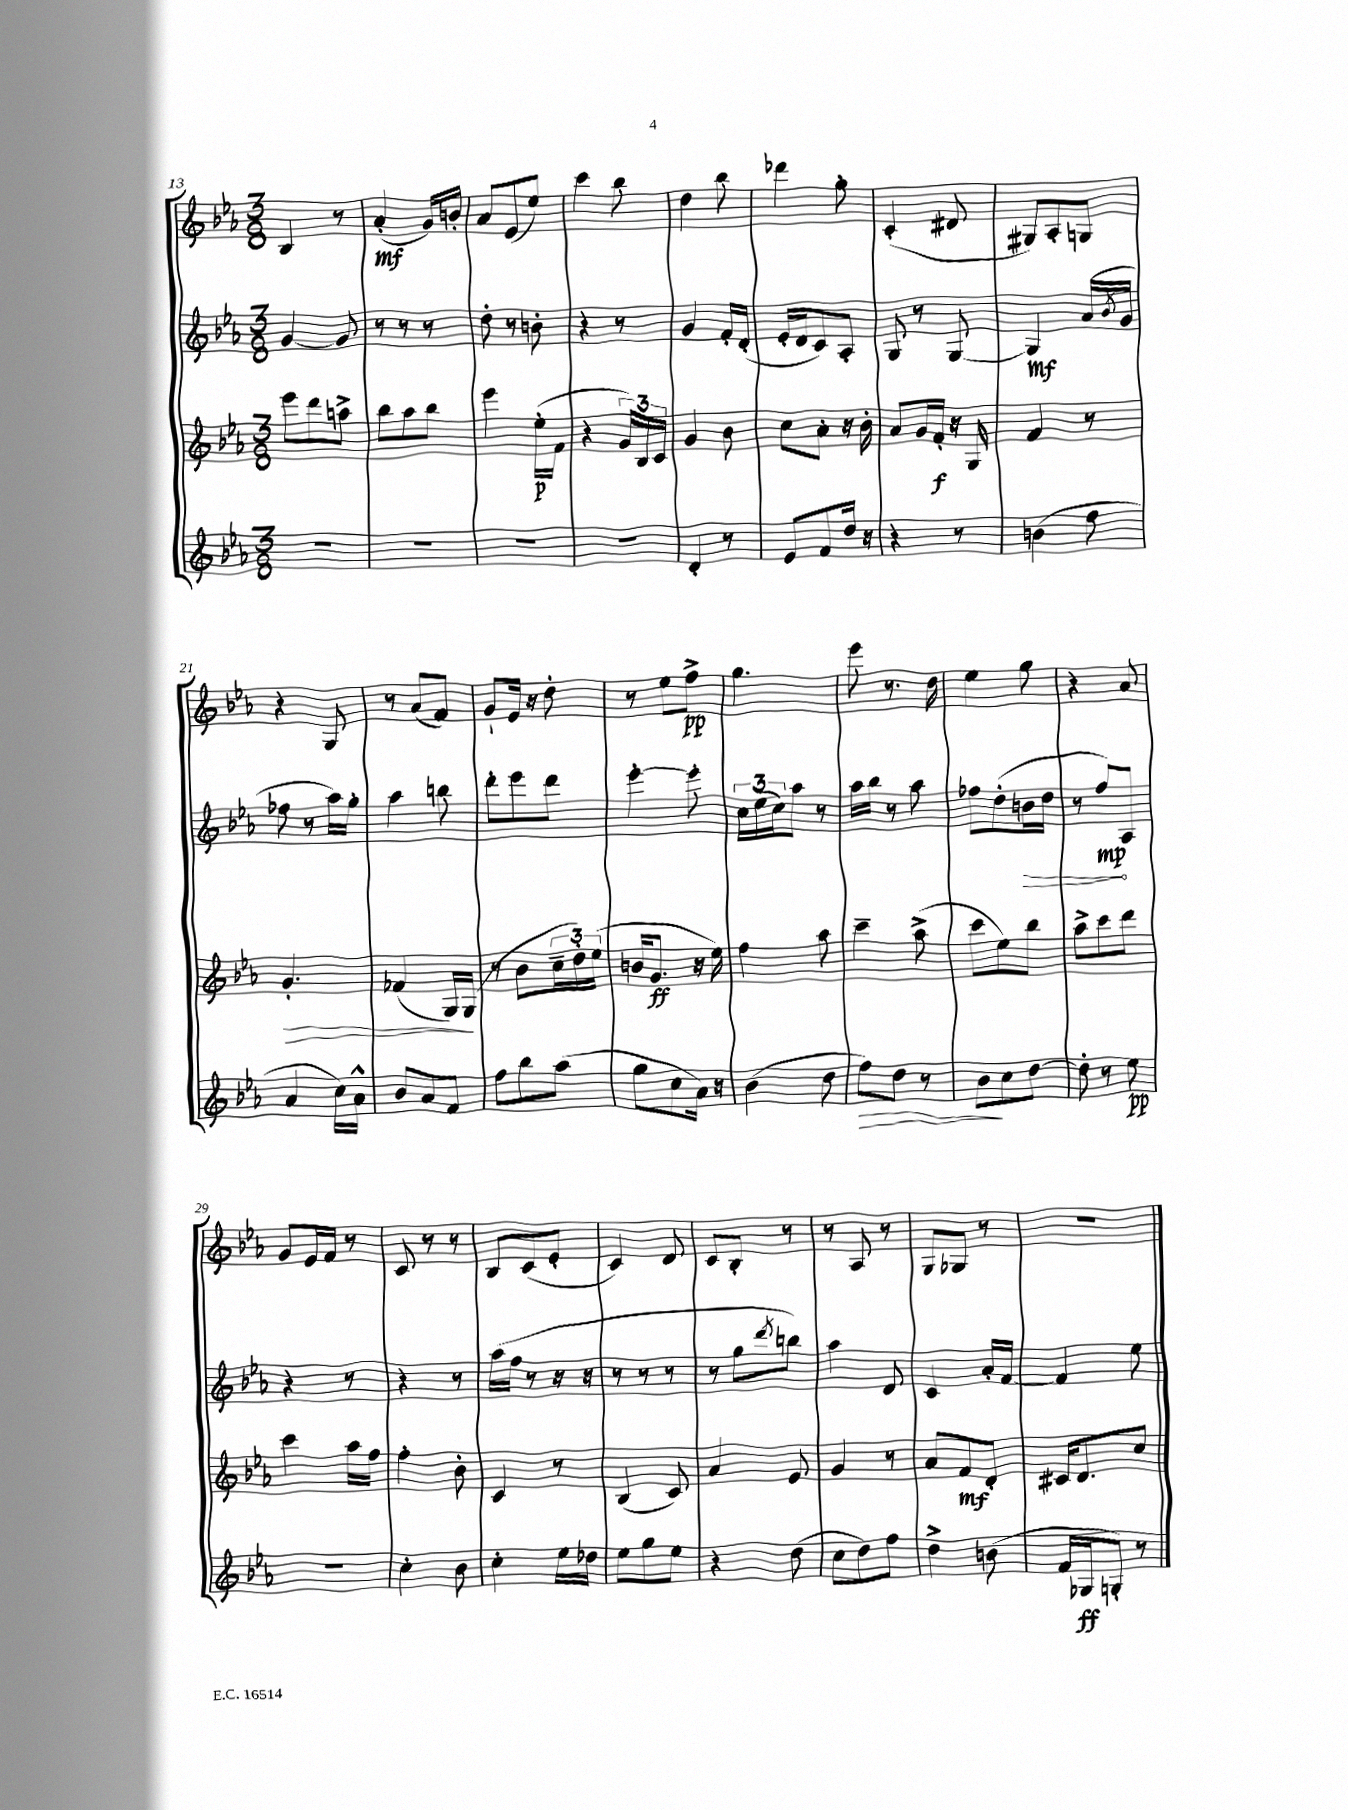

**kern	**dynam	**kern	**dynam	**kern	**dynam	**kern	**dynam
*part4	*part4	*part3	*part3	*part2	*part2	*part1	*part1
*staff4	*staff4	*staff3	*staff3	*staff2	*staff2	*staff1	*staff1
*clefG2	*	*clefG2	*	*clefG2	*	*clefG2	*
*k[b-e-a-]	*	*k[b-e-a-]	*	*k[b-e-a-]	*	*k[b-e-a-]	*
*M3/8	*	*M3/8	*	*M3/8	*	*M3/8	*
=13	=13	=13	=13	=13	=13	=13	=13
4.r	.	8eee-\L	.	[4g/	.	4B-/	.
.	.	8ddd\	.	.	.	.	.
.	.	8aan^\J	.	8g/]	.	8r	.
=14	=14	=14	=14	=14	=14	=14	=14
4.r	.	8bb-\L	.	8r	.	(4a-'/	mf
.	.	8aa-\	.	8r	.	.	.
.	.	8bb-\J	.	8r	.	16g/LL)	.
.	.	.	.	.	.	16bn'/JJ	.
=15	=15	=15	=15	=15	=15	=15	=15
4.r	.	4eee-\	.	8dd'\	.	8a-/L	.
.	.	.	.	8r	.	(8e-/	.
.	.	(16ee-'\LL	p	8bn'\	.	8ee-/J)	.
.	.	16f\JJ	.	.	.	.	.
=16	=16	=16	=16	=16	=16	=16	=16
4.r	.	4r	.	4r	.	4ccc\	.
.	.	24g/LL)	.	8r	.	8bb-\	.
.	.	24B-/	.	.	.	.	.
.	.	24c/JJ	.	.	.	.	.
=17	=17	=17	=17	=17	=17	=17	=17
4d'/	.	4g/	.	4g/	.	4dd\	.
8r	.	8b-\	.	16f'/LL	.	8bb-\	.
.	.	.	.	(16d'/JJ	.	.	.
=18	=18	=18	=18	=18	=18	=18	=18
8e-/L	.	8cc\L	.	16e-'/LL	.	4ddd-X\	.
.	.	.	.	16d/J	.	.	.
8f/	.	8a-'\J	.	8c/)	.	.	.
16dd/Jk	.	16r	.	8A-'/J	.	8gg'\	.
16r	.	16b-'\	.	.	.	.	.
=19	=19	=19	=19	=19	=19	=19	=19
4r	.	8a-/L	.	8G/	.	(4c'/	.
.	.	16g/L	.	8r	.	.	.
.	.	16f'/JJ	f	.	.	.	.
8r	.	16r	.	[8G/	.	8d#X/	.
.	.	16G/	.	.	.	.	.
=20	=20	=20	=20	=20	=20	=20	=20
(4bn\	.	4f/	.	4G/]	mf	8G#X/L)	.
.	.	.	.	.	.	8A-'/	.
8ff\	.	8r	.	(16a-/LL	.	8Gn/J	.
.	.	.	.	8qb-/	.	.	.
.	.	.	.	16g/JJ	.	.	.
!!LO:LB:g=z
=21	=21	=21	=21	=21	=21	=21	=21
!	!	!	!LO:HP:b	!	!	!	!
4a-/	.	4.g'/	>	8ff-X\	.	4r	.
.	.	.	.	8r	.	.	.
16cc\LL)	.	.	.	16aa-\LL)	.	8G/	.
16a-^^\JJ	.	.	.	16gg'\JJ	.	.	.
=22	=22	=22	=22	=22	=22	=22	=22
8b-/L	.	(4f-X/	.	4aa-\	.	8r	.
8a-/	.	.	.	.	.	(8a-/L	.
8f/J	.	16G/LL)	.	8bbn\	.	8f/J)	.
.	.	(16G/JJ	.	.	.	.	.
.	.	.	]	.	.	.	.
=23	=23	=23	=23	=23	=23	=23	=23
8ff\L	.	8r	.	8ddd'\L	.	8g`/L	.
8bb-\	.	8b-\L	.	8eee-\	.	16e-/Jk	.
.	.	.	.	.	.	16r	.
(8aa-\J	.	24cc~\L	.	8ddd\J	.	8dd'\	.
.	.	24dd'\)	.	.	.	.	.
.	.	(24ee-\JJ	.	.	.	.	.
=24	=24	=24	=24	=24	=24	=24	=24
8gg\L	.	16bn/KL	.	[4eee-'\	.	8r	.
.	.	8.g/J	ff	.	.	.	.
8cc\	.	.	.	.	.	8ee-\L	.
16a-\Jk)	.	16r	.	8eee-'\]	.	8ff^\J	pp
16r	.	16ee-\)	.	.	.	.	.
=25	=25	=25	=25	=25	=25	=25	=25
(4b-\	.	4ff\	.	24cc\LL	.	4.gg\	.
.	.	.	.	(24ee-\	.	.	.
.	.	.	.	24cc\J)	.	.	.
.	.	.	.	8aa-\J	.	.	.
8dd\	.	8aa-\	.	8r	.	.	.
=26	=26	=26	=26	=26	=26	=26	=26
!	!LO:HP:b	!	!	!	!	!	!
8ff\L)	>	4ccc~\	.	16aa-\LL	.	8eee-\	.
.	.	.	.	16bb-\JJ	.	.	.
8dd\J	.	.	.	8r	.	8.r	.
8r	.	(8aa-^\	.	8aa-\	.	.	.
.	.	.	.	.	.	16dd\	.
=27	=27	=27	=27	=27	=27	=27	=27
8b-\L	.	8ccc\L	.	8ff-X\L	.	4ee-\	.
8cc\	]	8ee-\)	.	(8dd'\	.	.	.
!	!	!	!	!	!LO:HP:b	!	!
[8dd\J	.	8bb-\J	.	16bn\L	>	8gg\	.
.	.	.	.	16dd\JJ	.	.	.
=28	=28	=28	=28	=28	=28	=28	=28
8dd'\]	.	8aa-^\L	.	8r	.	4r	.
8r	.	8ccc\	.	8ff/L)	mp	.	.
8ee-\	pp	8ddd\J	.	8A-/J	]	8a-/	.
!!LO:LB:g=z
=29	=29	=29	=29	=29	=29	=29	=29
4.r	.	4ccc\	.	4r	.	8g/L	.
.	.	.	.	.	.	16e-/L	.
.	.	.	.	.	.	16f/JJ	.
.	.	16aa-\LL	.	8r	.	8r	.
.	.	16ff\JJ	.	.	.	.	.
=30	=30	=30	=30	=30	=30	=30	=30
4cc'\	.	4ff'\	.	4r	.	8c/	.
.	.	.	.	.	.	8r	.
8b-\	.	8b-'\	.	8r	.	8r	.
=31	=31	=31	=31	=31	=31	=31	=31
4cc'\	.	4c/	.	(16aa-\LL	.	8B-/L	.
.	.	.	.	16ff\JJ	.	.	.
.	.	.	.	8r	.	(8c/	.
16ee-\LL	.	8r	.	16r	.	8e-'/J	.
16dd-X\JJ	.	.	.	16r	.	.	.
=32	=32	=32	=32	=32	=32	=32	=32
8ee-\L	.	(4B-/	.	8r	.	4c/)	.
8gg\	.	.	.	8r	.	.	.
8ee-\J	.	8c/)	.	8r	.	8d/	.
=33	=33	=33	=33	=33	=33	=33	=33
4r	.	4a-/	.	8r	.	8c/L	.
.	.	.	.	8gg\L	.	8B-'/J	.
.	.	.	.	8qddd/	.	.	.
(8dd\	.	8e-/	.	8bbn\J)	.	8r	.
=34	=34	=34	=34	=34	=34	=34	=34
8cc\L	.	4g/	.	4aa-\	.	8r	.
8dd\)	.	.	.	.	.	8A-/	.
8ff\J	.	8r	.	8d/	.	8r	.
=35	=35	=35	=35	=35	=35	=35	=35
4dd^\	.	8a-/L	.	4c/	.	8G/L	.
.	.	8f/	mf	.	.	8G-X/J	.
(8bn\	.	8d'/J	.	16a-'/LL	.	8r	.
.	.	.	.	[16f/JJ	.	.	.
=36	=36	=36	=36	=36	=36	=36	=36
16f/LL	.	16c#X/KL	.	4f/]	.	4.r	.
16G-X/J	ff	8.d/	.	.	.	.	.
8Gn'/J)	.	.	.	.	.	.	.
8r	.	8cc/J	.	8ee-\	.	.	.
==	==	==	==	==	==	==	==
*-	*-	*-	*-	*-	*-	*-	*-
